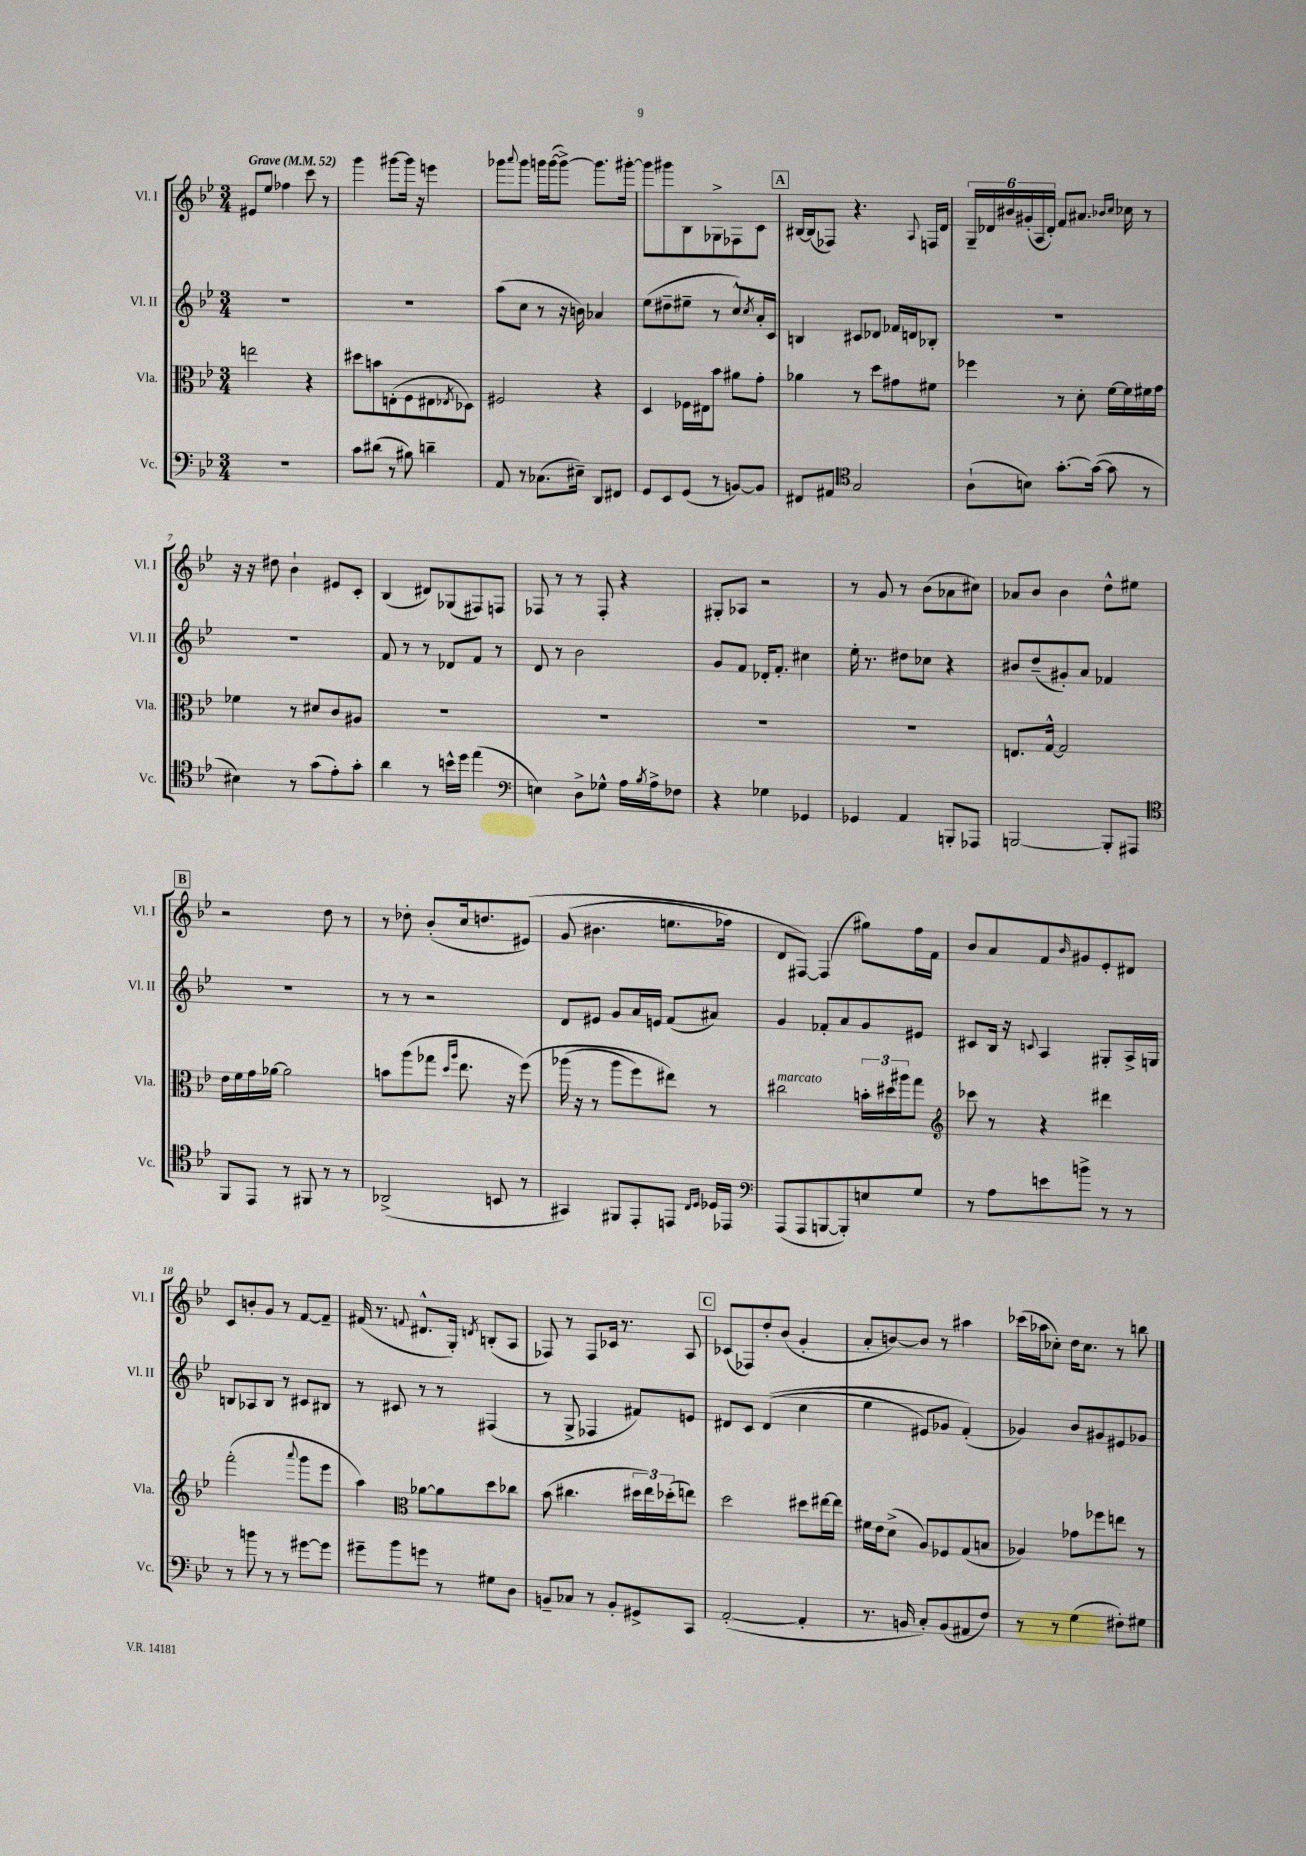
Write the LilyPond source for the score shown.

<<
\new StaffGroup <<
\new Staff = "s0" \with { instrumentName = "Vl. I" shortInstrumentName = "Vl. I" } {
    \clef treble \key bes \major \numericTimeSignature \time 3/4 \tempo "Grave" 4 = 52
    eis'8 ees''8 fes''4 c'''8 r8 |
    g'''4 gis'''8~ gis'''16 r16 e'''4 |
    ges'''8 \appoggiatura { a'''8 } ges'''8 g'''16 g'''16~( g'''8~->) g'''8. gis'''16~-. |
    gis'''8 gis'''8 bes8 ges8-> fes8 c'8 |
    \mark \markup { \box "A" } bis16~ bis16( fes8) r4. \appoggiatura { a8 } f16 d'16 |
    \tuplet 6/4 { g16-- des'16 bis'16 gis'16-.( a16 des'16-.) } f'8 ais'8. \grace { bes'16 c''16 } ces''16 r8 |
    r16 r16 dis''8 bes'4-! eis'8 c'8-. |
    bes4( dis'8) ges8( fis8) f8 |
    fes8 r8 r8 fes8-. r4 |
    gis8-. aes8 r2 |
    r8 g'8 r8 bes'8( aes'8 cis''8) |
    aes'8 bes'8 bes'4 d''8-^ eis''8 |
    \mark \markup { \box "B" } r2 d''8 r8 |
    r8 des''8-. bes'8-.( c''16 d''8. eis'8)\( |
    g'8( bis'4. e''8. fes''16) |
    d'8 fis8~\) fis4( gis''8) f''16 f'16 |
    bes'8 a'8 f'8 \grace { bes'16 } gis'8 ees'8-. dis'8 |
    c'8 b'8-. g'8 r8 f'8~ f'8-- |
    fis'16( r8. \appoggiatura { f'8 } dis'8.-^ g16-.) \acciaccatura { d'8 } b8-.( a8 |
    fes8) r8 fes8 ces'16 r8. a8 |
    \mark \markup { \box "C" } ces'8( fes8) d''8-. bes'8( g'4-. |
    a'8-. b'8~) b'8 r8 ais''4 |
    ces'''16( aes''16 ces''8-.) d''16 ces''8. r8 b''8 \bar "|." |
}
\new Staff = "s1" \with { instrumentName = "Vl. II" shortInstrumentName = "Vl. II" } {
    \clef treble \key bes \major \numericTimeSignature \time 3/4
    R2. |
    R2. |
    a''8( c''8 r8 r16 b'16) aes'4 |
    ees''8( dis''8-- eis''8-- r8 c''8-^) \acciaccatura { c''8 } a'16-. c'16 |
    \mark \markup { \box "A" } b4 cis'8 des'8 fes'16 d'16 bes8-. |
    R2. |
    R2. |
    f'8 r8 r8 des'8 f'8 r8 |
    d'8 r8 bes'2 |
    g'8 f'8 des'16-. f'8.-. cis''4 |
    ees''16-. r8. dis''8 ces''8 r4 |
    bis'8 d''8--( gis'8-.) a'8 fes'4 |
    \mark \markup { \box "B" } R2. |
    r8 r8 r2 |
    d'8 eis'8 g'8 a'16 e'16 f'8( ais'8) |
    g'4 fes'8-. a'8 g'8 eis'8 |
    cis'8 bes16 r16 \appoggiatura { c'8 } a4 gis8-. a16-> g16 |
    b8 aes8 b8 r8 cis'8 bis8 |
    r8 cis'8 r8 r8 fis4( |
    r8 g8-> fes4 fis'8) e'8 |
    \mark \markup { \box "C" } dis'8 c'8 dis'4(\( c''4 |
    ees''4 eis'8) ges'8 f'4-.(\) |
    ges'4) bes'8 gis'8 eis'8 ges'8 \bar "|." |
}
\new Staff = "s2" \with { instrumentName = "Vla." shortInstrumentName = "Vla." } {
    \clef alto \key bes \major \numericTimeSignature \time 3/4
    e''2 r4 |
    dis''8 b'8 e8-.( f8 eis8 \acciaccatura { ees8 } des8) |
    fis2 r4 |
    d4 fes16 eis16 bes'8 ais'8 g'8-. |
    \mark \markup { \box "A" } aes'4 r8 d''8 gis'8 fis'8 |
    fes''4 r8 d'8-. f'16~ f'16 fis'16 g'16 |
    fes'4 r8 dis'8 c'8 ais8 |
    R2. |
    R2. |
    R2. |
    R2. |
    e8. g16~-^ g2 |
    \mark \markup { \box "B" } ees'16 f'16 g'16 aes'16~ aes'2 |
    b'8 a''8( ges''8 \grace { d''16 a''16 } ees''8. r16 f''8)\( |
    aes''16( r16 r8 aes''8 f''8) eis''8\) r8 |
    cis''2^\markup { \italic "marcato" } \tuplet 3/2 { b'16-. dis''16 ais''16 } g''8 |
    \clef treble ces'''8 r8 r4 dis'''4 |
    f'''2-.( \appoggiatura { a'''8 } g'''8 ees'''8 |
    a''4) \clef alto aes'8~ aes'8 d''8 ces''8 |
    bes'8( cis''4. \tuplet 3/2 { dis''16 ees''16) des''16-.( } e''8) |
    \mark \markup { \box "C" } d''2 dis''8 eis''16~ eis''16 |
    fis'16 ees'16 d'8->( a8) fes8 g8( b8 |
    aes4) ges'8 fes''8 e''8 r8 \bar "|." |
}
\new Staff = "s3" \with { instrumentName = "Vc." shortInstrumentName = "Vc." } {
    \clef bass \key bes \major \numericTimeSignature \time 3/4
    R2. |
    c'8 dis'8( r8 bis8) d'4-- |
    a,8 r8 ces8.( eis16--) d,8 fis,8 |
    g,8 ees,8 g,8( r8 b,8~) b,8 |
    \mark \markup { \box "A" } fis,8 ais,8 \clef tenor g2 |
    a8-!( b8) g'8.~-. g'16~( g'8 r8 |
    bis4) r8 g'8( ees'8-.) g'8-. |
    a'4 r8 b'16-^ d''16 ees''4( |
    \clef bass e4) d8-> ges8-^ a16 \acciaccatura { bes8 } a16-> fes8 |
    r4 ges4 ges,4 |
    ges,4 a,4 b,,8-. aes,,8 |
    b,,2~ b,,8-. ais,,8 |
    \mark \markup { \box "B" } \clef tenor f,8 ees,8 r8 fis,8 r8 r8 |
    aes,2->( b,8 r8 |
    gis,4) fis,8 ees,8-. e,8 \grace { c16 d16 } des16 ees,16 |
    \clef bass a,,8( a,,8 b,,8~ b,,8-.) e8 g8 |
    r8 a8 e'8 b'8-> r8 r8 |
    r8 b'8 r8 r8 gis'8~ gis'8 |
    gis'8-- bes'8 g'8 r8 gis8 d8 |
    b,8-- ces8 r8 b,8-. gis,8-> c,8 |
    \mark \markup { \box "C" } a,2~-.( a,4-. |
    r8. b,16 c8-.) b,8( ais,8 f8) |
    r8 r8 g4( fis8-.) gis8 \bar "|." |
}
>>
>>
